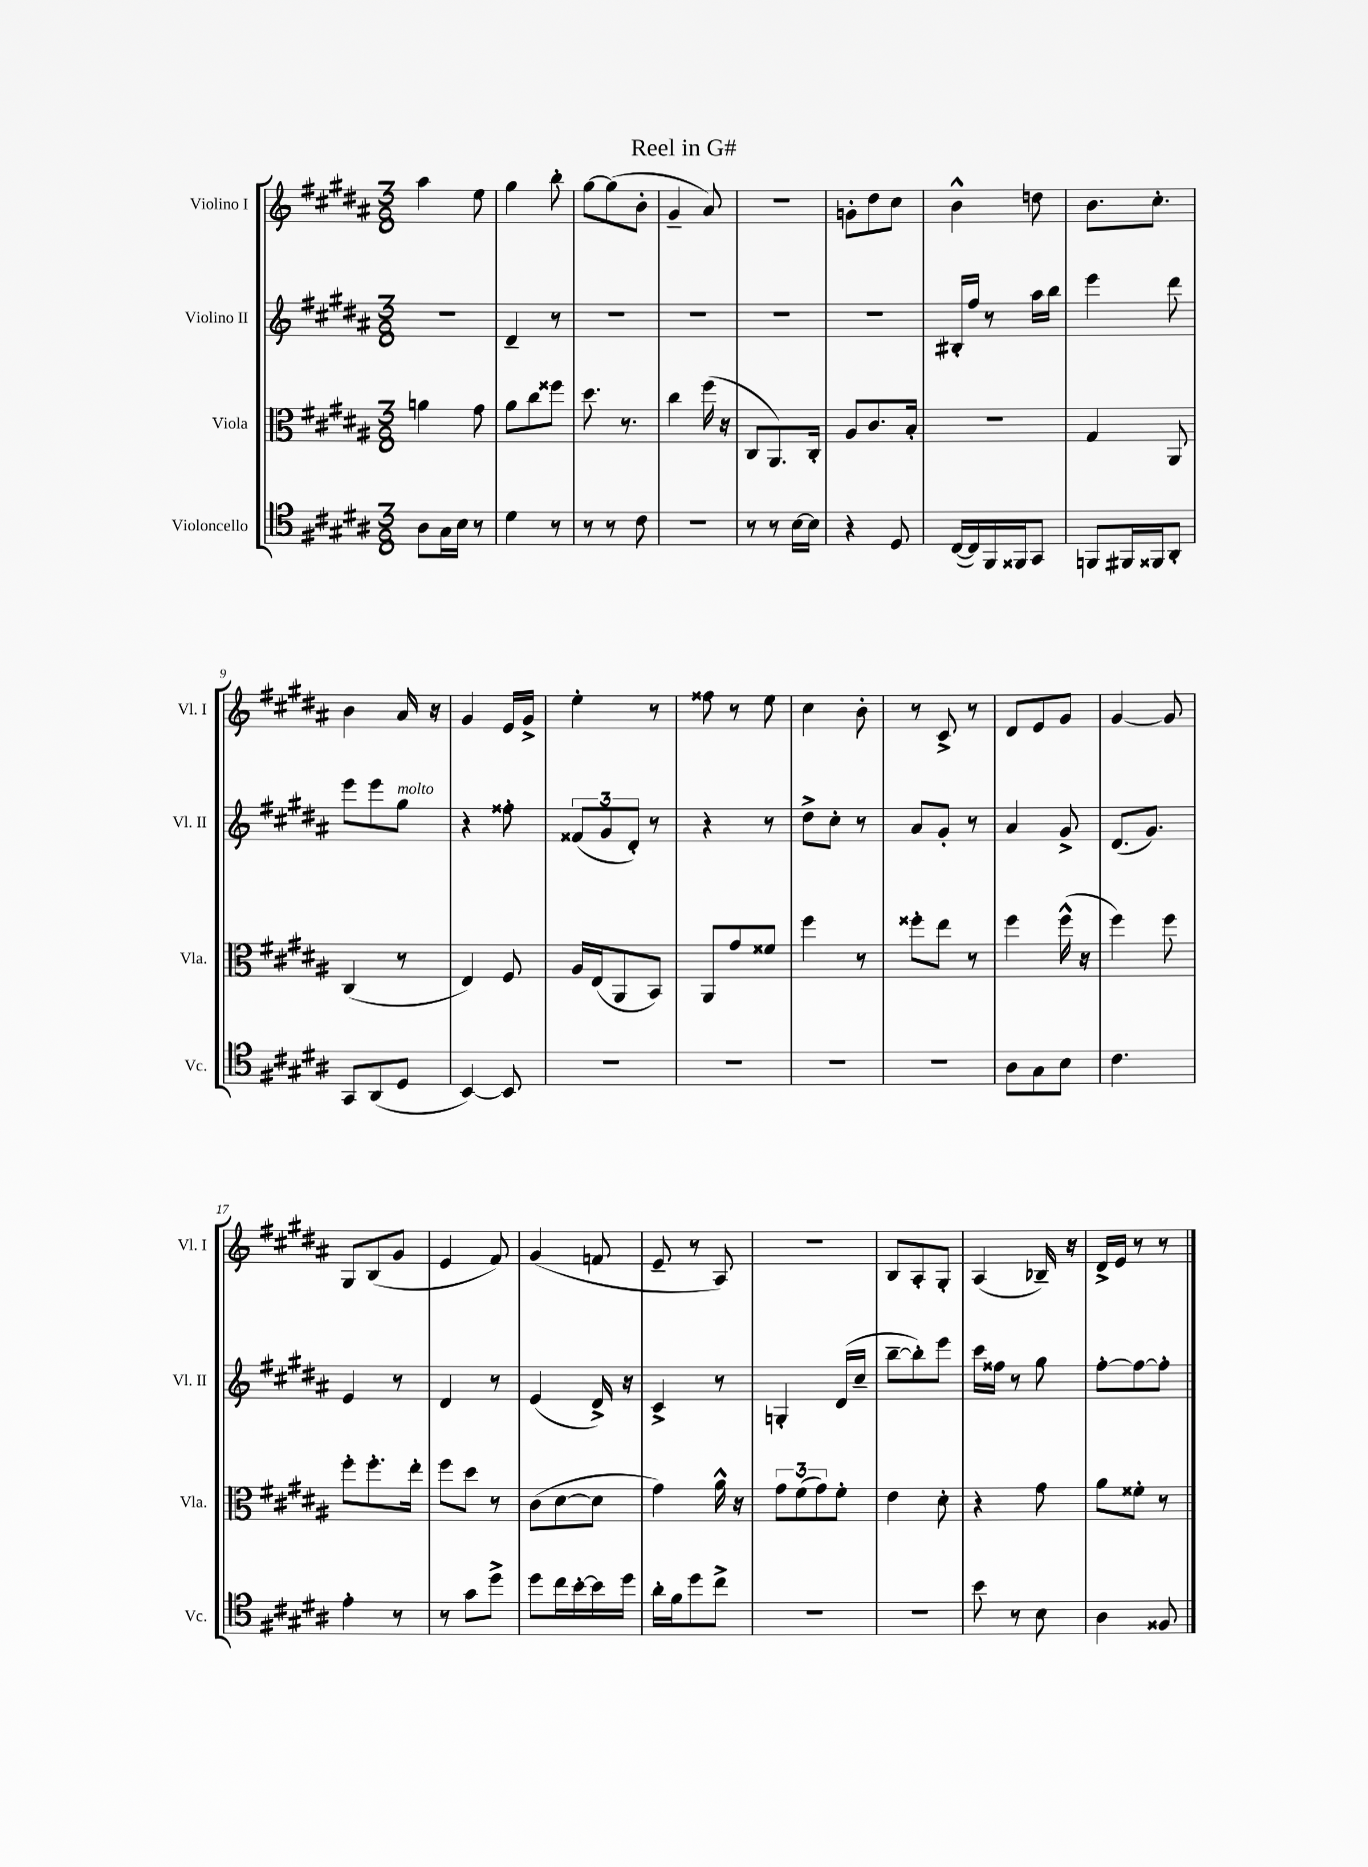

**kern	**kern	**kern	**kern
*part4	*part3	*part2	*part1
*staff4	*staff3	*staff2	*staff1
*I"Violoncello	*I"Viola	*I"Violino II	*I"Violino I
*I'Vc.	*I'Vla.	*I'Vl. II	*I'Vl. I
*clefC4	*clefC3	*clefG2	*clefG2
*k[f#c#g#d#a#]	*k[f#c#g#d#a#]	*k[f#c#g#d#a#]	*k[f#c#g#d#a#]
*M3/8	*M3/8	*M3/8	*M3/8
=1	=1	=1	=1
8A#\L	4an\	4.r	4aa#\
16G#\L	.	.	.
16B\JJ	.	.	.
8r	8g#\	.	8ee\
=2	=2	=2	=2
4d#\	8a#\L	4d#~/	4gg#\
.	8cc#\	.	.
8r	8ff##X\J	8r	8bb'\
=3	=3	=3	=3
8r	8.dd#\	4.r	[8gg#\L
8r	.	.	(8gg#\]
.	8.r	.	.
8c#\	.	.	8b'\J
=4	=4	=4	=4
4.r	4cc#\	4.r	4g#~/
.	(16ff#\	.	8a#/)
.	16r	.	.
=5	=5	=5	=5
8r	8C#/L	4.r	4.r
8r	8.AA#/)	.	.
[16B\LL	.	.	.
16B\JJ]	16C#'/Jk	.	.
=6	=6	=6	=6
4r	8A#/L	4.r	8gn'\L
.	8.c#/	.	8dd#\
8D#/	.	.	8cc#\J
.	16B'/Jk	.	.
=7	=7	=7	=7
([16C#/LL	4.r	16B#X'/LL	4b^^\
16C#/])	.	16ff#/JJ	.
16FF#/	.	8r	.
16FF##X/J	.	.	.
8GG#/J	.	16aa#\LL	8ddn\
.	.	16bb\JJ	.
=8	=8	=8	=8
8FFn/L	4G#/	4eee\	8.b\L
16FF#X/L	.	.	.
16FF##X/J	.	.	8.cc#'\J
8AA#'/J	8AA#/	8ddd#\	.
!!LO:LB:g=z
=9	=9	=9	=9
8GG#/L	(4C#/	8eee\L	4b\
(8AA#/	.	8eee\	.
!	!	!LO:TX:a:i:t=molto	!
8D#/J	8r	8gg#\J	16a#/
.	.	.	16r
=10	=10	=10	=10
[4BB/)	4E/)	4r	4g#/
8BB/]	8F#/	8ff##X'\	16e/LL
.	.	.	16g#^/JJ
=11	=11	=11	=11
4.r	16A#/LL	(12f##X/L	4ee'\
.	(16E/J	.	.
.	.	12g#/	.
.	8AA#/	.	.
.	.	12d#'/J)	.
.	8BB/J)	8r	8r
=12	=12	=12	=12
4.r	8AA#/L	4r	8ff##X\
.	8g#/	.	8r
.	8f##X/J	8r	8ee\
=13	=13	=13	=13
4.r	4ff#\	8dd#^\L	4cc#\
.	.	8cc#'\J	.
.	8r	8r	8b'\
=14	=14	=14	=14
4.r	8ff##X'\L	8a#/L	8r
.	8ee\J	8g#'/J	8c#^/
.	8r	8r	8r
=15	=15	=15	=15
8A#\L	4ff#\	4a#/	8d#/L
8G#\	.	.	8e/
8B\J	(16ff#^^\	8g#^/	8g#/J
.	16r	.	.
=16	=16	=16	=16
4.c#\	4ff#\)	(8.d#/L	[4g#/
.	.	8.g#/J)	.
.	8ff#\	.	8g#/]
!!LO:LB:g=z
=17	=17	=17	=17
4e'\	8ff#'\L	4e/	8G#/L
.	8.ff#'\	.	(8B/
8r	.	8r	8g#/J
.	16ee'\Jk	.	.
=18	=18	=18	=18
8r	8ff#\L	4d#/	4e/
8g#\L	8dd#\J	.	.
8dd#^\J	8r	8r	8f#/)
=19	=19	=19	=19
8dd#\L	(8c#\L	(4e/	(4g#/
16cc#\L	[8d#\	.	.
[16b'\	.	.	.
16b\]	8d#\J]	16d#^/)	8fn/
16dd#\JJ	.	16r	.
=20	=20	=20	=20
16a#'\LL	4g#\)	4c#^/	8e~/
16f#\J	.	.	.
8dd#\	.	.	8r
8cc#^\J	16a#^^\	8r	8A#/)
.	16r	.	.
=21	=21	=21	=21
4.r	12g#\L	4Gn'/	4.r
.	(12f#\	.	.
.	12g#\)	.	.
.	8f#'\J	(16d#/LL	.
.	.	16cc#~/JJ	.
=22	=22	=22	=22
4.r	4e\	[8bb~\L	8B/L
.	.	8bb'\])	8A#'/
.	8d#'\	8eee\J	8G#'/J
=23	=23	=23	=23
8b\	4r	16ccc#\LL	(4A#/
.	.	16ff##X\JJ	.
8r	.	8r	.
8B\	8g#\	8gg#\	16B-X~/)
.	.	.	16r
=24	=24	=24	=24
4A#\	8a#\L	[8ff#'\L	16d#^/LL
.	.	.	16e/JJ
.	8f##X'\J	8ff#\_	8r
8F##X/	8r	8ff#'\J]	8r
==	==	==	==
*-	*-	*-	*-
